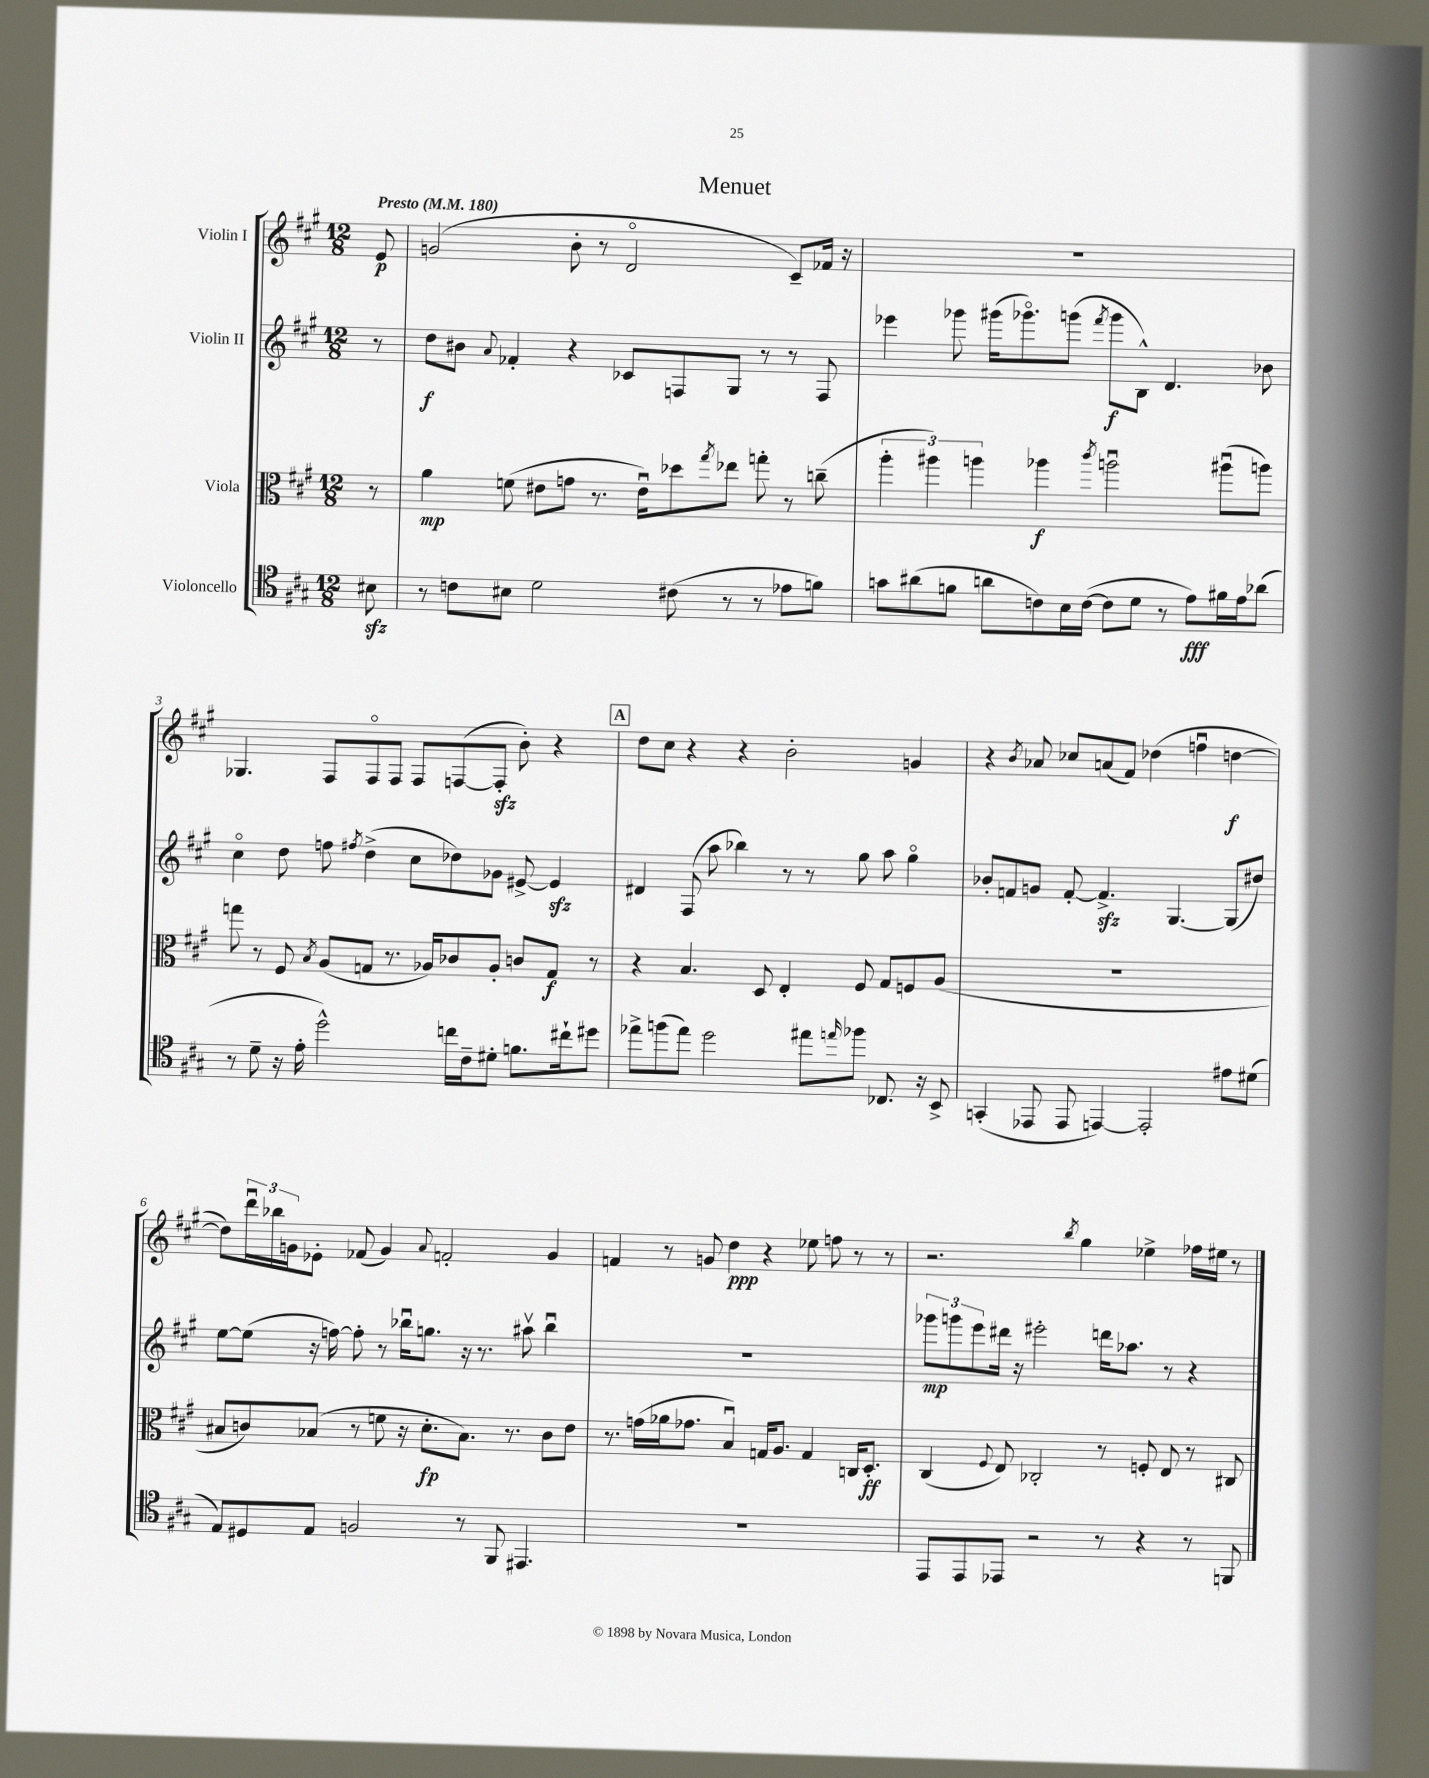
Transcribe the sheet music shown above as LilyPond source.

\header { title = "Menuet" }
<<
\new StaffGroup <<
\new Staff = "s0" \with { instrumentName = "Violin I" } {
    \clef treble \key a \major \numericTimeSignature \time 12/8 \partial 8 \tempo "Presto" 4 = 180
    e'8\p |
    g'2( b'8-. r8 d'2\flageolet cis'8--) fes'16 r16 |
    R1. |
    ges4. fis8 fis8\flageolet fis8 fis8 f8~( f8-.\sfz b'8-.) r4 |
    \mark \markup { \box "A" } d''8 cis''8 r4 r4 b'2-. g'4 |
    r4 \acciaccatura { b'8 } aes'8 ces''8 a'8( fis'8) des''4( f''4\downbow d''4~\f |
    d''8) \tuplet 3/2 { d'''16\downbow bes''16 g'16 } ees'8-. fes'8( g'4) \appoggiatura { a'8 } f'2-. g'4 |
    f'4 r8 g'8 d''4\ppp r4 ees''8 f''8 r8 r8 |
    r2. \acciaccatura { b''8 } gis''4 ees''4-> fes''16 eis''16 r8 \bar "|." |
}
\new Staff = "s1" \with { instrumentName = "Violin II" } {
    \clef treble \key a \major \numericTimeSignature \time 12/8 \partial 8
    r8 |
    d''8\f bis'8 \appoggiatura { a'8 } fes'4-. r4 ces'8 f8 gis8 r8 r8 f8 |
    ees'''4 ges'''8 gis'''16( ges'''8.\flageolet) g'''8( \acciaccatura { fis'''8 } g'''8\f b8-^) d'4. bes'8 |
    cis''4\flageolet d''8 f''8 \acciaccatura { fis''8 } d''4->( cis''8 des''8) ges'8 eis'8~-> eis'4\sfz |
    \mark \markup { \box "A" } dis'4 fis8( a''8 bes''4) r8 r8 gis''8 a''8 gis''4\flageolet |
    bes'8-. f'8 g'8 f'8~-. f'4.->\sfz gis4.~ gis8( dis''8) |
    e''8~ e''8( r16 f''16~) f''8-. r8 bes''16\downbow g''8. r16 r8. ais''8\upbow bes''4\downbow |
    R1. |
    \tuplet 3/2 { ges'''8\mp g'''8 e'''8 } dis'''16 r16 eis'''2-. d'''16 aes''8. r8 r4 \bar "|." |
}
\new Staff = "s2" \with { instrumentName = "Viola" } {
    \clef alto \key a \major \numericTimeSignature \time 12/8 \partial 8
    r8 |
    a'4\mp f'8( eis'8 g'8 r8. eis'16\downbow) des''8 \acciaccatura { gis''8 } ees''8 g''8-. r8 c''8--( |
    \tuplet 3/2 { a''4-. ais''4) a''4 } aes''4\f \acciaccatura { cis'''8 } a''2\downbow ais''8\downbow( a''8) |
    g''8 r8 fis8 \acciaccatura { b8 } a8( g8 r8. aes16) ces'8 aes8-. c'8 g8\f r8 |
    \mark \markup { \box "A" } r4 b4. d8 e4-. fis8 gis8 f8 a8( |
    R1. |
    bis8 c'8) bes8( r8 f'8 r16 d'8.-.\fp bes8.) r8. c'8 e'8 |
    r8. g'16( aes'16 ges'8. b4\downbow) g16 a8. g4 c16 d8.-.\ff |
    cis4( \appoggiatura { fis8 } e8) ces2-. r8 f8-. e8 r8 cis8 \bar "|." |
}
\new Staff = "s3" \with { instrumentName = "Violoncello" } {
    \clef tenor \key a \major \numericTimeSignature \time 12/8 \partial 8
    bis8\sfz |
    r8 c'8 bis8 d'2 cis'8( r8 r8 ees'8 f'8) |
    g'8 ais'8( f'8 a'8 c'8) b16 c'16~( c'8 d'8 r8 e'8\fff) fis'16 e'16 aes'8( |
    r8 d'8-- r16 e'16-. d''2-^) c''16 cis'16-- dis'8-. f'8. cis''16-! dis''8 |
    \mark \markup { \box "A" } ees''8-> f''8( ees''8) d''2 eis''8 \grace { e''16 } fes''8 ces8. r16 b,8-> |
    g,4-.( ees,8 ees,8 e,4~) e,2-. eis'8 dis'8( |
    e8) dis8 e8 f2 r8 fis,8 eis,4. |
    R1. |
    e,8 e,8 ees,8 r2 r8 r4 r8 f,8 \bar "|." |
}
>>
>>
